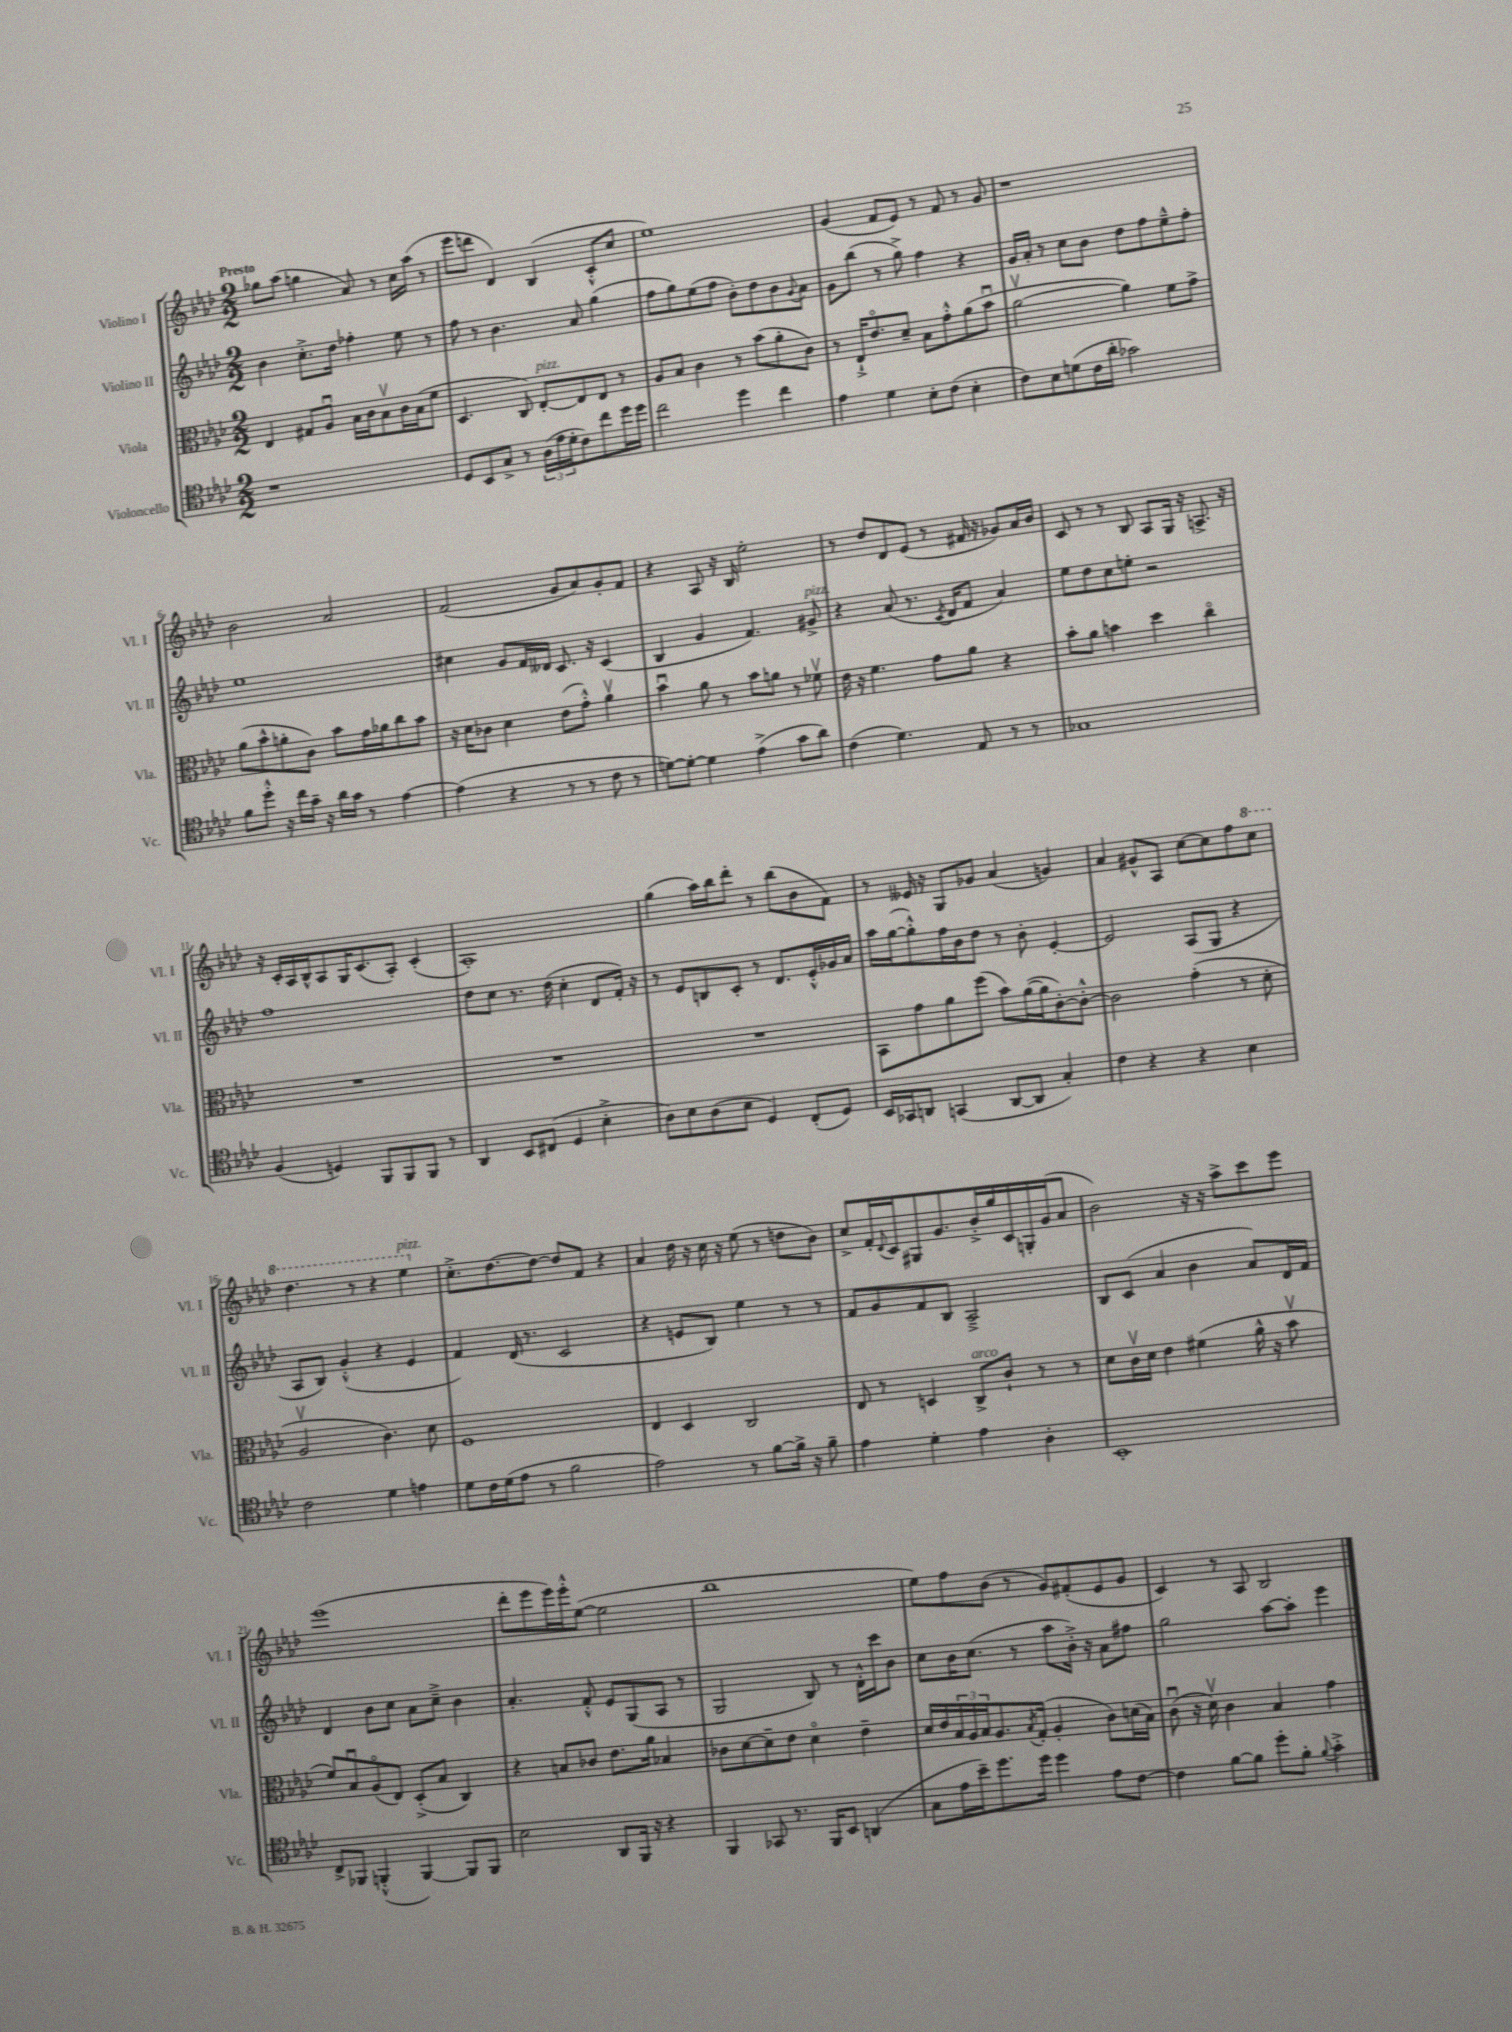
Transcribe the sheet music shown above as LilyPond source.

<<
\new StaffGroup <<
\new Staff = "s0" \with { instrumentName = "Violino I" shortInstrumentName = "Vl. I" } {
    \clef treble \key aes \major \numericTimeSignature \time 2/2 \tempo "Presto"
    ges''8 aes''8( g''4 aes'8) r8 c''16 aes''16( r8 |
    ees'''8 d'''8 des'4) bes4( c'8-.-^ c''8 |
    ees''1) |
    g'4( f'8 ees'8) r8 f'8 r8 g'8 |
    r1 |
    bes'2 aes'2 |
    f'2( g'8 aes'8) g'8-. f'8 |
    r4 aes8 r16 bes16 ees''2-. |
    r8 des''8 des'8 ees'8( r8 fis'16 r16 ges'8) aes'16 bes'16 |
    c'8 r8 r8 bes8 aes8 g16 r16 a8.-> r16 |
    r16 c'16-. aes16 bes16-^ aes8 g16 c'8.( aes8-.) c'4-.( |
    aes1-.) |
    g''4( aes''16) bes''16 des'''8-. r8 bes''8( bes'8 f'8) |
    r8 eeses'16 r16 g8 ges'8 aes'4( g'4) |
    aes'4 gis'8-^ aes8 c''8~ c''8 f''8 \ottava #1 c'''8 |
    des'''4. r8 r4 ees'''4^\markup { \italic "pizz." } \ottava #0 |
    c''8.-.-> des''8.~ des''8~ des''8 f'8 r4 |
    aes'4 des''16 r16 c''16 r16 ees''8( r8 d''8 bes'8) |
    c''8-> f'16-. \appoggiatura { des'8 } c'16 gis8 g'8. bes'16-.-> g''16 c'16 g16-. g'16( aes'8 |
    bes'2) r16 r16 aes''8-> c'''8 ees'''8 |
    ees'''1( |
    des'''8-. ees'''8 ees'''16) ees'''16-.-^ ees''8~( ees''2 |
    bes''1 |
    ees''8) f''8 bes'8( r8 g'8) fis'8-.( ees'8 g'8 |
    c'4) r8 aes8 bes2 \bar "|." |
}
\new Staff = "s1" \with { instrumentName = "Violino II" shortInstrumentName = "Vl. II" } {
    \clef treble \key aes \major \numericTimeSignature \time 2/2
    bes'4 c''8.-.-> des''16 fes''4-. ees''8 r8 |
    f''8 r8 bes'4. aes'8 g''4( |
    f''8 g''8) ees''8( f''8 bes'8-.) des''8 bes'8 \appoggiatura { g'8 } aes'8 |
    g'8 bes''8( r8 g''8->) f''4 r4 |
    g'16 aes'16-. r8 c''8 bes'8 des''8 f''8 ees''8---^ f''8-. |
    ees''1 |
    cis''4 g'8 f'16 deses'16 c'8. r16 c'4( |
    bes4 g'4 f'4.) gis'8->^\markup { \italic "pizz." } |
    r4 aes'8( r8. \acciaccatura { c'8 } des'16 f'8 aes'4) |
    ees''8 des''8 c''8 e''8-. r2 |
    f''1 |
    des''8 c''8 r8. des''16( c''4-. des'8 f'16-.) r16 |
    r8 ees'8 b8 c'8-. r8 des'8. ees'16-.-^ ges'16 aes'16 |
    aes''16 g''16~( g''8-.-^) f''16 bes'16 des''8 r8 bes'8-. ees'4~-. |
    ees'2 aes8( g8 r4 |
    aes8 bes8) g'4-.-^( r4 ees'4 |
    f'4) des'16( r8. c'2 |
    r4 e'8 bes8) ees''4 r8 r8 |
    f'8 g'8 f'8 bes8 aes2---> |
    bes8 c'8( aes'4 bes'4 aes'8) des'16 f'16 |
    des'4 bes'8 c''8 aes'8 c''8---> bes'4 |
    aes'4.-. f'8-.-^ ees'8 g8( aes8 r8 |
    g2 bes8) r8 des'16-.-^ c'''16 bes'8 |
    c''8 bes'16 c''8.( r8 aes''8 bes'16-.->) r16 aes'8 fis''8 |
    g''2 aes''8~ aes''8-. ees'''4 \bar "|." |
}
\new Staff = "s2" \with { instrumentName = "Viola" shortInstrumentName = "Vla." } {
    \clef alto \key aes \major \numericTimeSignature \time 2/2
    ees4 gis8 aes8\downbow bes16 c'16 bes8\upbow c'16 bes16( f'8 |
    des4. c8) ees8~-.^\markup { \italic "pizz." } ees8 ees8 r8 |
    aes8 bes8 c'4 r8 bes'8( aes'8-. c'8) |
    r8 ees16-!-> ees'8.\flageolet des'8-- bes8 g'8-.-^ aes'8( bes'8\downbow |
    aes'2~\upbow aes'4) f'8 g'8-> |
    aes'8( bes'8-^ a'8-. c'8) bes'8 g'16 aes'16 c''8 bes'8 |
    r16 des'16 ces'8 des'4 ees'8( g'8-.-^) aes'4\upbow |
    bes'4\downbow aes'8 r8 bes'8 a'8 r8 fes'8\upbow |
    ees'16 r16 f'4. g'8 aes'8 r4 |
    bes'8-. aes'8 b'4 des''4 c''4\flageolet |
    R1 |
    R1 |
    R1 |
    bes,8 g'8 aes'8 f''8( bes'8) aes'16~( aes'16 c'8~-.) c'8~-.-^ |
    c'2 g'4-.( r8 des'8-. |
    aes2\upbow c'4.) des'8 |
    f1 |
    ees4 des4 c2 |
    ees8 r8 d4 c8->^\markup { \italic "arco" } c'8-! r8 r8 |
    des'8 c'16\upbow des'16 ees'4 fis'4( aes'16-^ r16 bes'8\upbow |
    f'8) bes8\downbow aes8\flageolet( ees8) des8-.->( bes8 c4) |
    r4 b8 ces'8 ees'8. aes'16 bes4 |
    ces'8 des'8~ des'8-- ees'8 des'4\flageolet ees'4-- |
    des'16 ees'16 \tuplet 3/2 { bes16 aes16 bes16 } aes8. \acciaccatura { bes8 } g16-.( aes4-. c'8) d'16( bes16) |
    c'8\downbow( r16 des'16\upbow) c'4 bes4 g'4 \bar "|." |
}
\new Staff = "s3" \with { instrumentName = "Violoncello" shortInstrumentName = "Vc." } {
    \clef tenor \key aes \major \numericTimeSignature \time 2/2
    r1 |
    des8 bes,8 g8-> r8 \tuplet 3/2 { aes16( ees'16 des'16-. } c'8) c''8 des''16 des''16 |
    c''2 des''4 c''4 |
    ees'4 des'4 bes8-. c'8( bes4-. |
    c'8) bes8 d'8( c'16 aes'16-. ges'2) |
    f'8 des''8-.-^ r16 c''16 g'16-- r16 aes'16 g'16 r8 ees'4~ |
    ees'4( r4 r8 r8 c'8 r8 |
    d'8~) d'8~-. d'4 ees'4->( g'8 aes'8) |
    c'4( des'4.) ees8 r8 r8 |
    ges1 |
    f4( d4) f,8 f,8 f,8 r8 |
    aes,4 bes,8 cis8( des4 bes4-.-> |
    aes8) bes8 aes8( bes8 des4) c8-.( des8) |
    bes,16 ges,16 a,8 g,4( a,8~ a,8 g4-.) |
    c'4 r4 r4 bes4 |
    c'2 des'4 e'4 |
    des'8 c'16 des'16( ees'8 r8 f'2 |
    ees'2) r8 f'8~ f'16-> r16 f'8-- |
    ees'4 des'4-. ees'4 aes4-. |
    bes,1-. |
    c8-> fes,8 f,4-.-^( f,4~) f,8 f,8 |
    bes2 aes,8 f,16 r16 r4 |
    f,4 ges,8 r8. f,16 bes,8 a,4( |
    g8 ees'16 bes'16--) des''8. des''16 des''4 ees'8 c'8~ |
    c'4 f'8~ f'8 des''8-. f'8-. \appoggiatura { f'8 } g'4-.-> \bar "|." |
}
>>
>>
